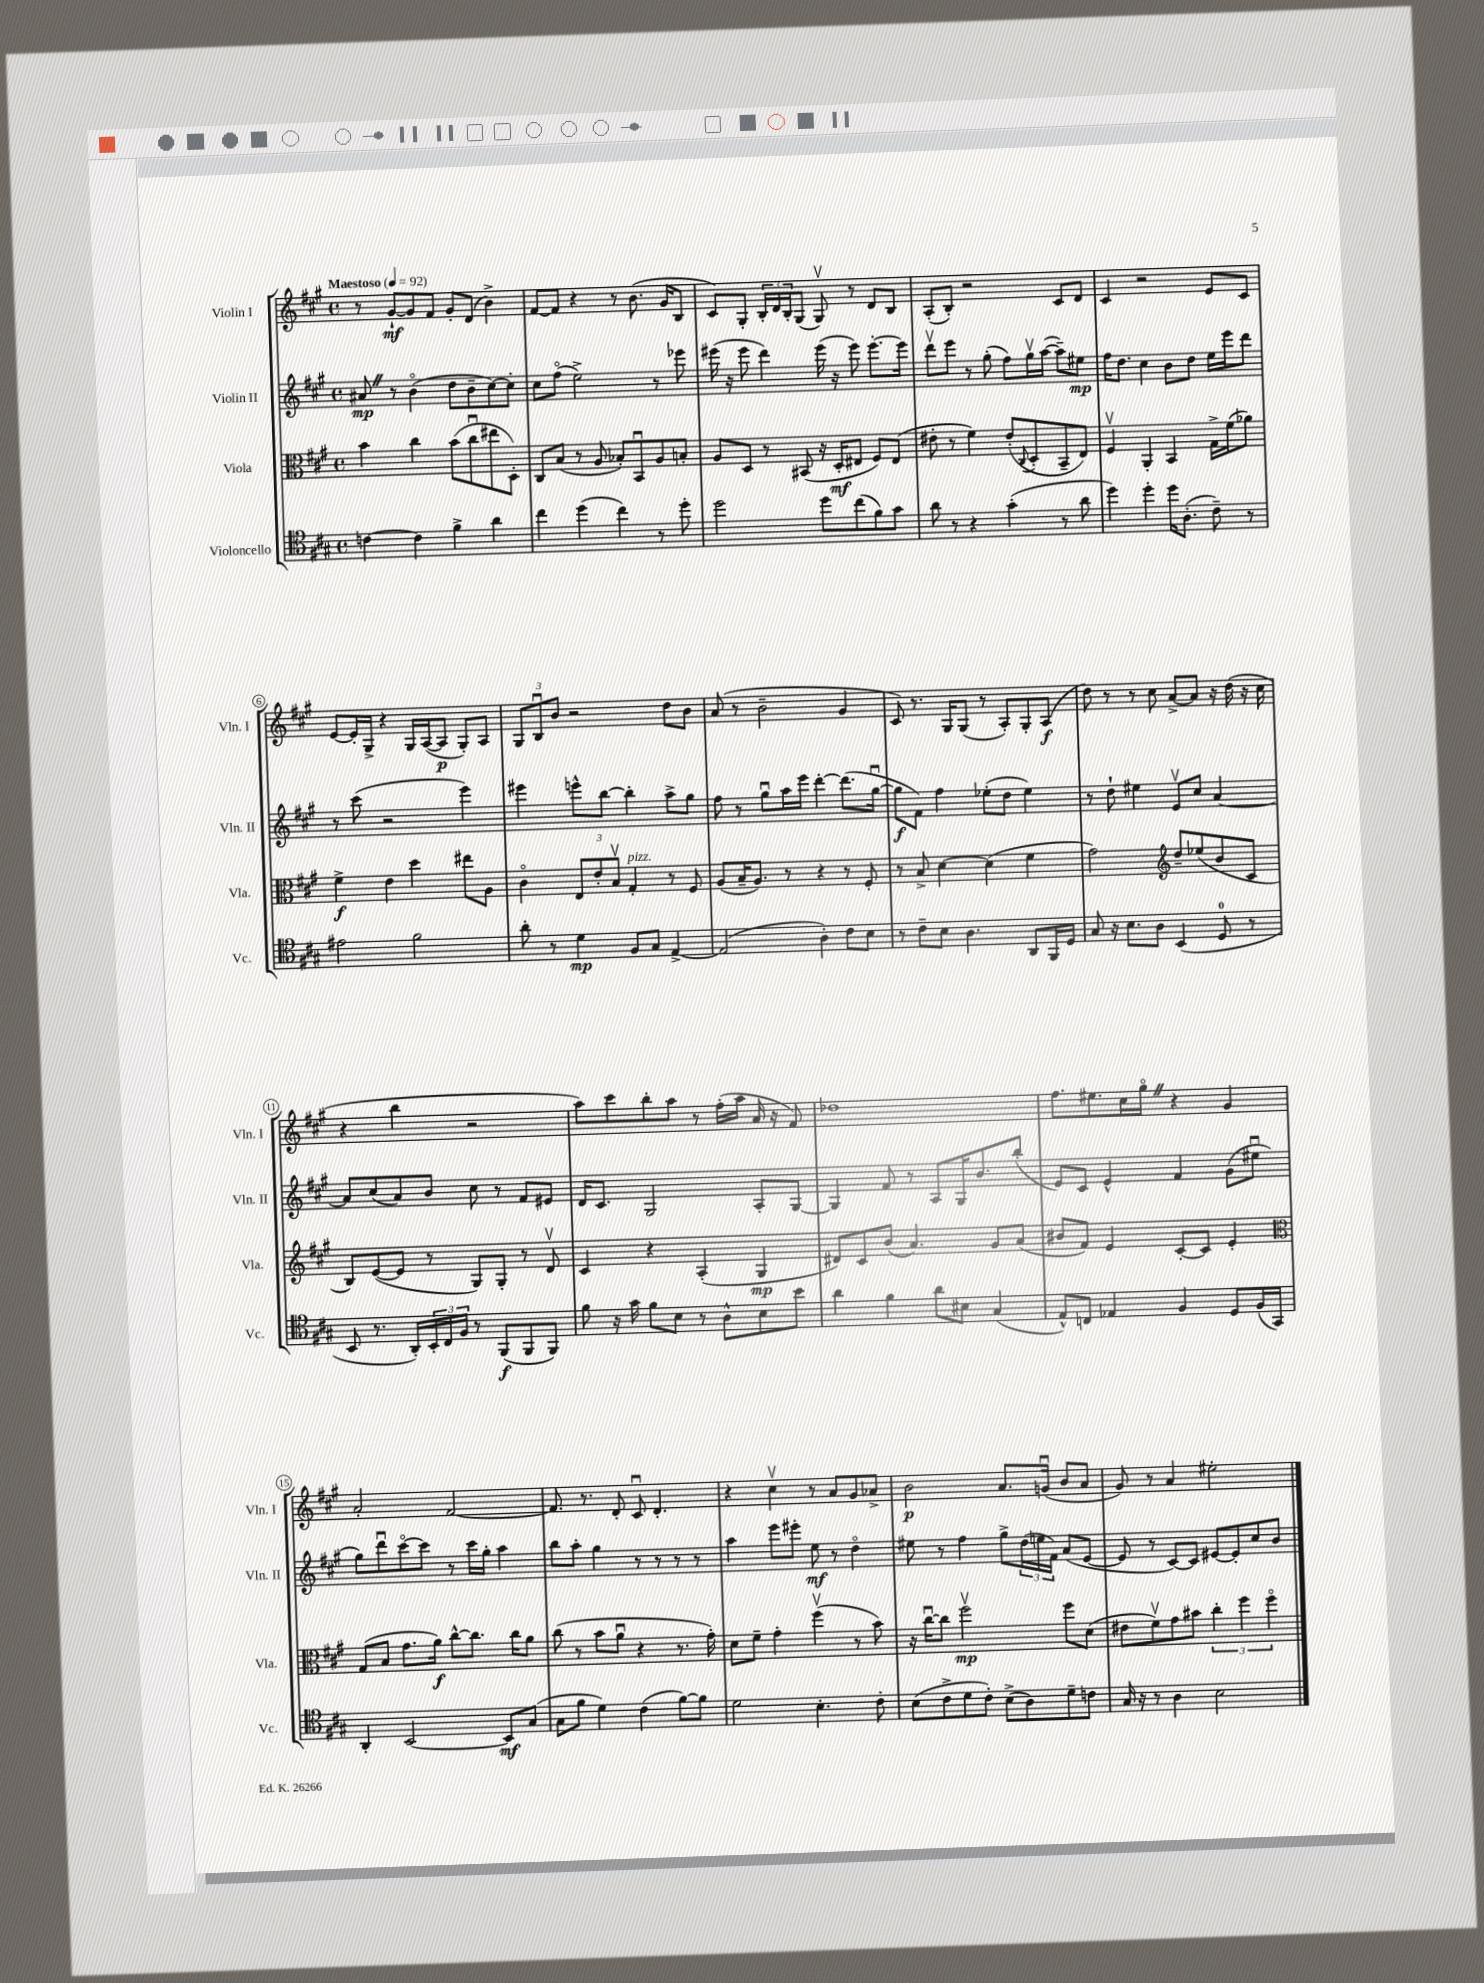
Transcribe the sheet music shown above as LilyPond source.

<<
\new StaffGroup <<
\new Staff = "s0" \with { instrumentName = "Violin I" shortInstrumentName = "Vln. I" } {
    \clef treble \key a \major \defaultTimeSignature \time 4/4 \tempo "Maestoso" 4 = 92
    r8 gis'8~-!\mf gis'8 fis'8 gis'8-. d'8( b'4->) |
    fis'8~ fis'8 r4 r8 b'8.( gis'16 b8 |
    cis'8) gis8-. \tuplet 3/2 { b16-. d'16 b16-. } gis8( gis8\upbow) r8 d'8 b8 |
    a8-.( b8-.) r2 cis'8 d'8 |
    cis'4 r2 e'8 cis'8 |
    e'8~ e'16-. gis16-> r4 gis16 a16~( a8\p gis8-.) a8 |
    \tuplet 3/2 { gis8 b8\downbow b'8 } r2 d''8 b'8 |
    a'8( r8 b'2-- gis'4 |
    cis'8) r8. gis16 gis8( r8 a8-.) gis8-. a8\f( |
    d''8) r8 r8 cis''8 a'8~-> a'8 r16 d''16( r16 cis''16 |
    r4 b''4 r2 |
    a''8) cis'''8 b''8-. a''8 r8 fis''16-.( a''16 a'16 r16 fis'8) |
    des''1 |
    fis''8. eis''8. cis''16 gis''16\flageolet \once \override BreathingSign.text = \markup { \musicglyph "scripts.caesura.straight" } \breathe r4 gis'4 |
    a'2-. fis'2~ |
    fis'8. r8. d'8-. cis'8\downbow d'4.-. |
    r4 cis''4\upbow r8 a'8 gis'8 aes'8-> |
    b'2\p a'8. g'16\downbow( b'8 a'8 |
    gis'8) r8 a'4 eis''2-. \bar "|." |
}
\new Staff = "s1" \with { instrumentName = "Violin II" shortInstrumentName = "Vln. II" } {
    \clef treble \key a \major \defaultTimeSignature \time 4/4
    ais'8\mp \once \override BreathingSign.text = \markup { \musicglyph "scripts.caesura.straight" } \breathe r8 b'4\flageolet( d''8 b'8-- cis''8~) cis''8-. |
    cis''8 fis''8\flageolet( e''2->) r8 ees'''8 |
    eis'''16( r16 eis'''8 d'''4) eis'''16( r16 eis'''8) eis'''8.~-. eis'''16 |
    d'''8\upbow e'''8 r8 gis''8-.( fis''8) gis''16\upbow a''16~( a''8--) eis''8\mp |
    fis''16 d''8. cis''4 b'8 d''8 e''16 e'''16 d'''8 |
    r8 cis'''8( r2 e'''4) |
    eis'''4 e'''8-^ b''8~ b''4-. a''8-> gis''8 |
    fis''8 r8 gis''8\downbow a''16 e'''16 d'''4~-. d'''8.( gis''16~\downbow |
    gis''8\f fis'8) fis''4 ees''8-.( d''8 ees''4) |
    r8 d''8-! eis''4 e'8\upbow cis''8 a'4~ |
    a'8 cis''8( a'8) b'8 cis''8 r8 fis'8 eis'8 |
    d'16 cis'8. gis2 a8-. gis8~ |
    gis4 fis'8 r8 a8 gis16 b'8. b''8-.( |
    e'8) cis'8 e'4-^ fis'4 gis'8( eis''8\downbow |
    gis''8) d'''8\downbow cis'''8~\flageolet cis'''8 r8 cis'''16 gis''16-. a''4 |
    b''8 a''8-. gis''4 r8 r8 r8 r8 |
    a''4 e'''8 eis'''8-. e''8\mf r8 d''4\flageolet |
    eis''8 r8 fis''4 gis''8-> \tuplet 3/2 { d''16( e''16 fis'16) } a'8( e'8~ |
    e'8 r8 cis'8~) cis'8 eis'8~ eis'8-. cis''8 b'8 \bar "|." |
}
\new Staff = "s2" \with { instrumentName = "Viola" shortInstrumentName = "Vla." } {
    \clef alto \key a \major \defaultTimeSignature \time 4/4
    b'4 cis''4 b'8( cis''8\downbow eis''8 d8-.) |
    cis8 b8( r8 a8 bes8-.) b,8\downbow a8 b8-. |
    a8 d8 r8 bis,8( r16 d16-.\mf eis8 fis8) eis8( |
    eis'8-. r8 fis'4) eis'8-.( \appoggiatura { cis8 } d8-. b,8-- e8) |
    fis4\upbow a,4-. b,4 gis16-> fis'16( aes'8) |
    fis'4->\f e'4 d''4 eis''8 a8 |
    cis'4\flageolet \tuplet 3/2 { e8 e'8-. b8\upbow } gis4-.^\markup { \italic "pizz." } r8 fis8 |
    a8( b16-- a8.) r8 r4 r8 fis8-. |
    r8 b8-> d'4~ d'4( fis'4 |
    gis'2) \clef treble d''8-- ees''8( b'8 cis'8 |
    b8) e'8~( e'8 r8 gis8) gis8-. r8 d'8\upbow |
    cis'4 r4 a4-.( gis4\mp |
    dis'8) cis'8 b'8( a'4.) gis'8 a'8( |
    bis'8 fis'8) e'4 cis'8~-. cis'8 e'4-. |
    \clef alto gis8( b8 gis'8. a'16\f) cis''8~-^ cis''8. cis''16 a'8 |
    cis''8( r8 b'8 a'8\downbow r4 r8. gis'16-.) |
    d'8 fis'8-- gis'4-. fis''4\upbow( r8 b'8) |
    r16 cis''16~\downbow cis''8 fis''2\upbow\mp fis''8 d'8( |
    eis'8 fis'8\upbow) gis'8 bis'8 \tuplet 3/2 { cis''4-. fis''4 fis''4\flageolet } \bar "|." |
}
\new Staff = "s3" \with { instrumentName = "Violoncello" shortInstrumentName = "Vc." } {
    \clef tenor \key a \major \defaultTimeSignature \time 4/4
    c'4~ c'4 fis'4-> a'4 |
    cis''4 d''4( cis''4) r8 d''8-. |
    d''2 d''8 cis''8( fis'8) gis'8 |
    a'8 r8 r4 gis'4-.( r8 a'8 |
    d''4) d''4-. d''16 a8.-.( cis'8--) r8 |
    eis'2 fis'2 |
    a'8-. r8 d'4\mp fis8 gis8 e4~-> |
    e2( a4-.) cis'8 b8 |
    r8 cis'8-- b8 a4. a,8 fis,16 d16 |
    gis8 r16 b8. a8 b,4( d8-0 r8 |
    b,8 r8. a,16-.) \tuplet 3/2 { b,16-. cis16 fis16 } r8 fis,8\f( fis,8 fis,8) |
    fis'8 r16 gis'16 fis'8 b8 r8 a8-^ b8 b'8 |
    a'4 fis'4 a'8 bis8 gis4( |
    e8-^) c8 ees4 fis4 d8 fis16( gis,16) |
    a,4-. b,2~ b,8\mf gis8( |
    gis8 fis'8 d'4) cis'4( fis'8~) fis'8 |
    d'2 b4.-. cis'8-. |
    b8( cis'8-> d'8 cis'8-.) b8->( a8) d'8-- c'8 |
    gis16 r16 r8 a4 b2 \bar "|." |
}
>>
>>
\layout { \context { \Score \override BarNumber.stencil = #(make-stencil-circler 0.1 0.3 ly:text-interface::print) } }
